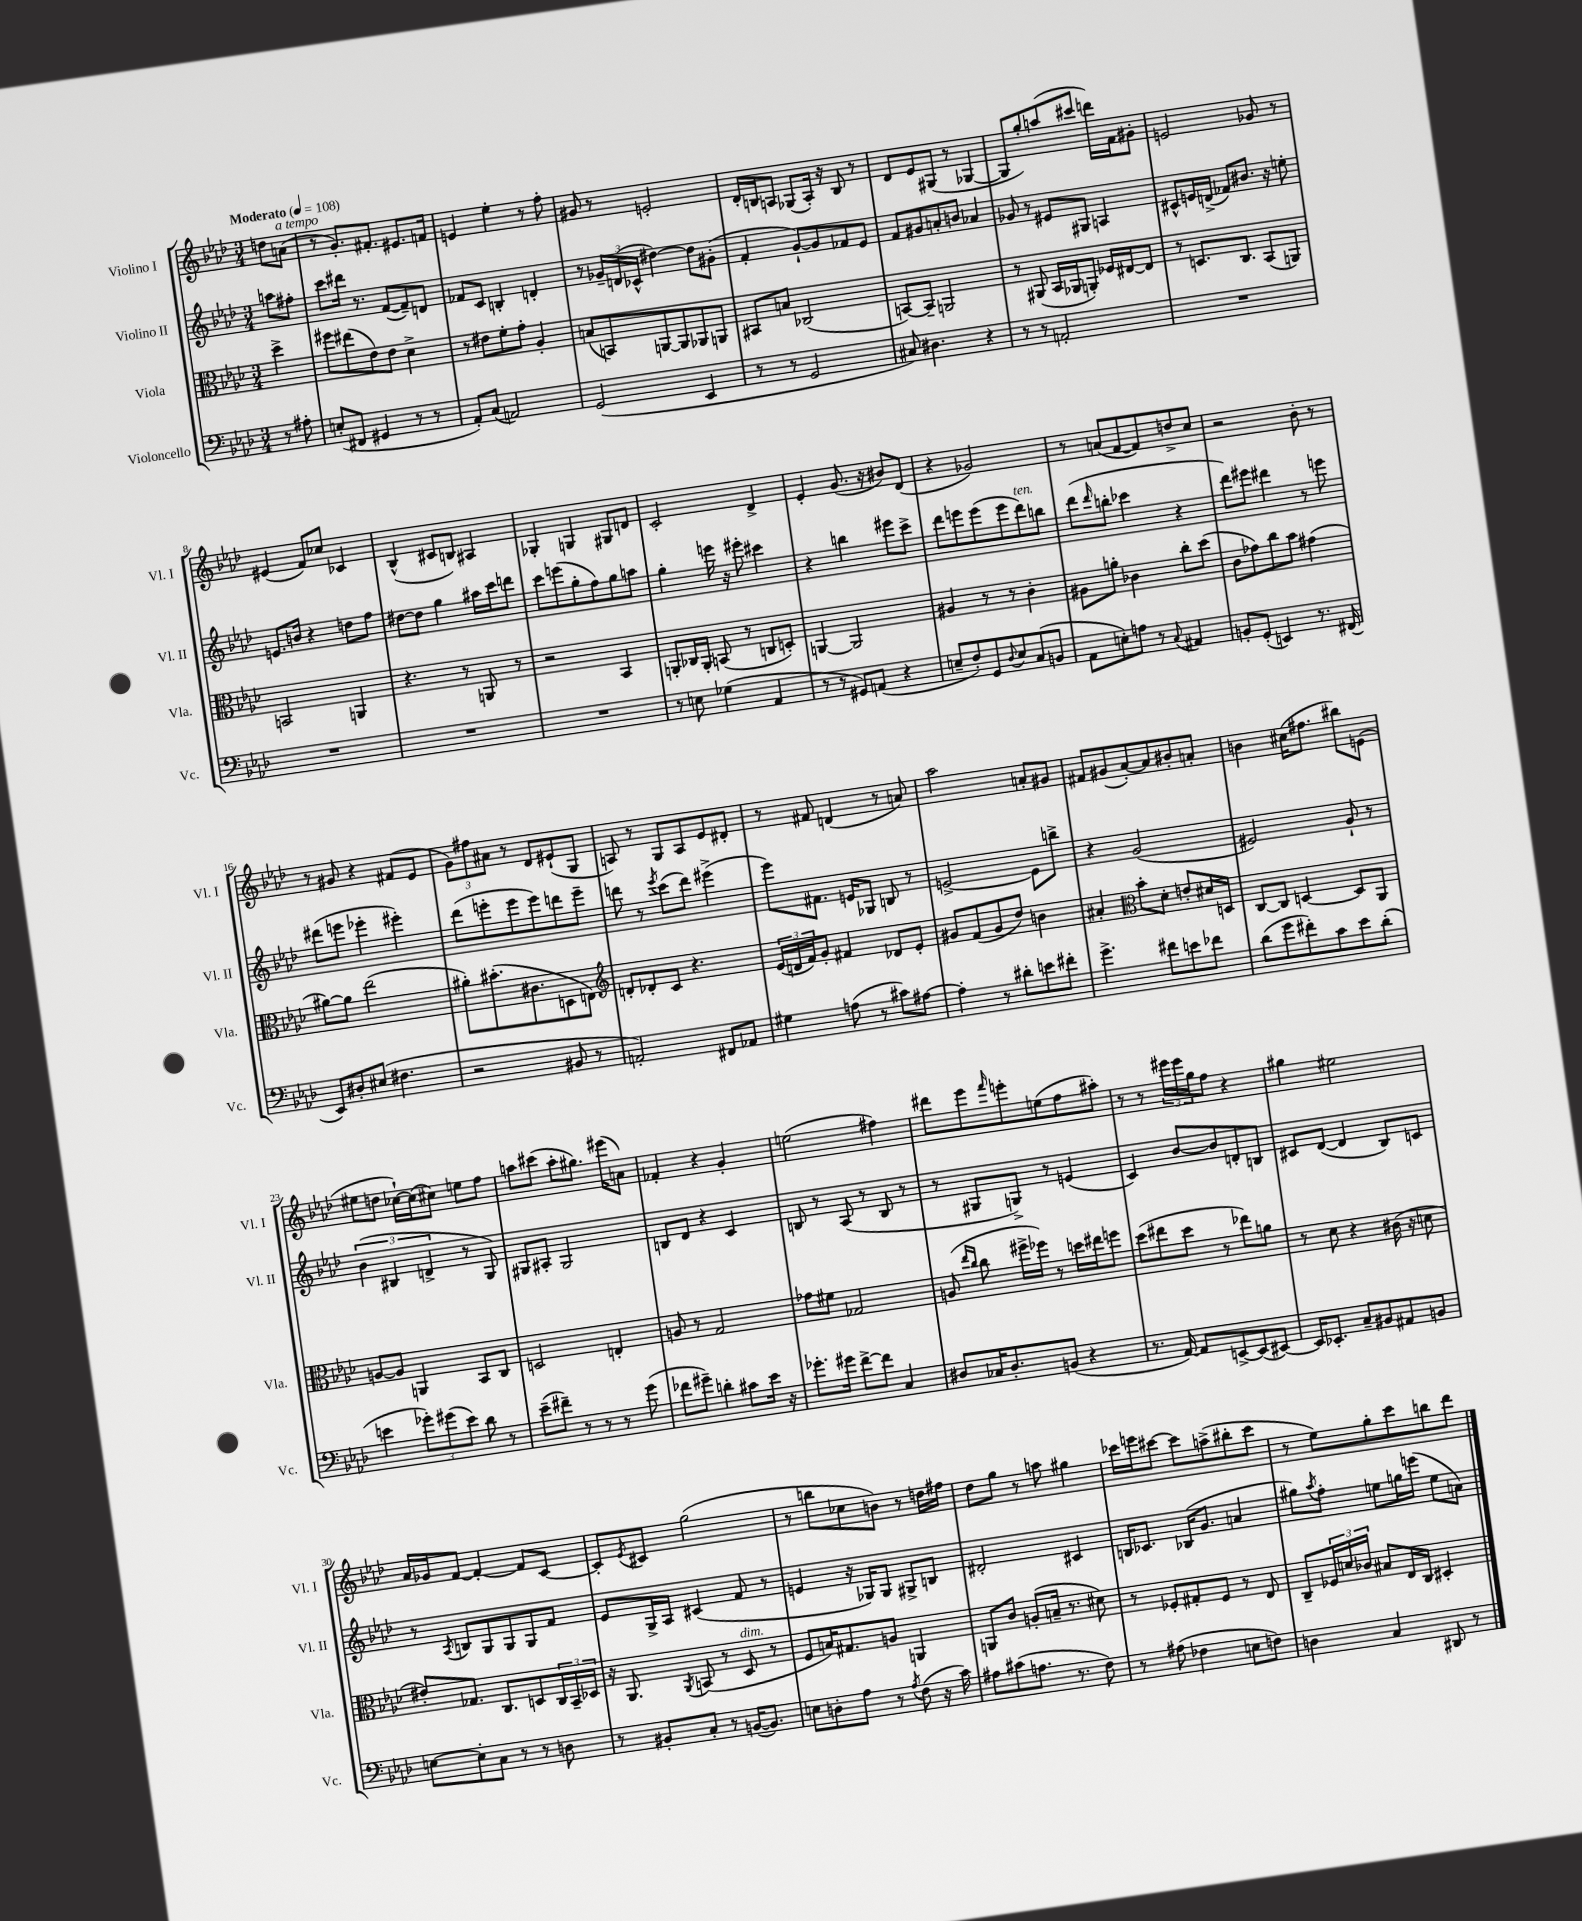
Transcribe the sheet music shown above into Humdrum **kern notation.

**kern	**kern	**kern	**kern
*staff4	*staff3	*staff2	*staff1
*clefF4	*clefC3	*clefG2	*clefG2
*k[b-e-a-d-]	*k[b-e-a-d-]	*k[b-e-a-d-]	*k[b-e-a-d-]
*M3/4	*M3/4	*M3/4	*M3/4
*MM108	*MM108	*MM108	*MM108
8r	4dd-^	8aa	8dd
8A#'	.	8ff#'	(8a
=	=	=	=
(8E'	8ff#	8ccc	8r
8FF#	(8ee#	16ddd#	8.g')
.	.	8.r	.
4GG#	8e-)	.	.
.	.	.	8.f#'
.	8e-	([8f	.
8r	4d-^	8f~])	8.e#
8r	.	8d	.
.	.	.	16f
=	=	=	=
8AA-')	8r	8f-	4e
(8C	8e#	8c	.
2AA)	8f'	4B'	4ee-'
.	8g'	.	.
.	4A-'	4d'	8r
.	.	.	8ff'
=	=	=	=
(2GG	(8B	8r	8g#
.	8BB)	24g-~	8r
.	.	(24d	.
.	.	24c-^^	.
.	[8AA	[4dd#)	2e'
.	8AA]	.	.
4EE-	8AA-	8dd#]	.
.	8AA	(8g#'	.
=	=	=	=
8r	8BB#	4f'	16d-'
.	.	.	16B
8r	8B	.	8A
2GG	(2C-	[8g`)	(8G-
.	.	8g]	16A')
.	.	.	16r
.	.	8f-	8B
.	.	8e-	8r
=	=	=	=
8C#)	[8BB)	8f	8d-
4.D#	8BB~]	8g#	8e-
.	2AA	8a'	(8G#
.	.	8b	8r
4r	.	4a-	[4G-
=	=	=	=
8r	8r	8g-	8G-]
8r	(8AA#	8r	8gg')
2AA'	16BB-	8e#	(8aa
.	16AA-	.	.
.	8AA')	8G#	8ccc#
.	16F-	4A	16ddd)
.	[16E#	.	16f
.	8E#]	.	8g#'
=	=	=	=
2.r	8r	8c#^^	2e
.	8.D	16e	.
.	.	(16d^	.
.	.	8f-)	.
.	8.C	.	.
.	.	8.b#	.
.	(8BB-	.	8g-
.	.	16r	.
.	8AA)	8ee'	8r
=	=	=	=
2.r	2BB	8.e	(4e#
.	.	16b	.
.	.	4r	8f)
.	.	.	8cc-
.	4AA	8dd	4c-
.	.	8ff	.
=	=	=	=
2.r	4.r	[8dd#	(4B-^^
.	.	8dd#]	.
.	.	4gg	8c#
.	8r	.	8B)
.	8AA	16aa#	4A#
.	.	16ccc	.
.	8r	8ddd	.
=	=	=	=
2.r	2r	8ccc	4G-'
.	.	(8eee	.
.	.	8gg'	4G
.	.	8ff)	.
.	4BB-	8gg	8G#
.	.	8aa	8d
=	=	=	=
8r	8AA'	4gg'	2c'
8E	16C-	.	.
.	16AA'	.	.
(4G-	(8BB	16eee	.
.	.	16r	.
.	8r	8eee#'	.
4AA-	8C	4ccc#	4d-^
.	8D')	.	.
=	=	=	=
8r	[4AA	4r	4e-'
8r	.	.	.
8GG#)	2AA]	4bb	(8.g
(8AA	.	.	.
.	.	.	16r
4r	.	8eee#	8b#)
.	.	8ccc^	(8d-
=	=	=	=
8E~	4A#	8ddd-	4r
8F')	.	8eee	.
8GG	8r	(8eee	2g-)
8qqD-	.	.	.
8E	8r	8eee	.
(8C	4c'	8ddd-)	.
8BB	.	8bb	.
=	=	=	=
8AA-	8A#	(8ddd-	8r
.	.	16qqddd-	.
8E')	8a'	8bb'	(8a
8A	4c-	4ccc-	[8f
8r	.	.	8f])
8qqC	.	.	.
4AA#	8cc'	4r	8dd^
.	(8dd-	.	8cc
=	=	=	=
8BB'	8c	8ddd-)	2r
(8GG'	8g-)	8eee#	.
4EE)	8cc	4ddd#	.
.	8b-	.	.
8.r	(4g#	8r	8b-'
.	.	8eee	8r
(16FF#	.	.	.
=	=	=	=
8EE-)	[8a#)	(8ddd#	8r
8D#'	8a#]	8eee	8g#
(8E#	(2ee-	4eee-'	4r
4.F#	.	.	.
.	.	4eee#')	(8f#
.	.	.	8e-
=	=	=	=
2r	8a#')	(8ddd-	12g)
.	.	.	12ff#
.	(8.b#'	8eee'	.
.	.	.	12a#
.	.	8eee	8r
.	8.c#	.	.
.	.	8eee)	8d-
8BB#	8D	8ddd	(8e#`
8r	8E)	8eee~	8G
=	=	=	=
*	*clefG2	*	*
2AA')	8d'	8ddd	8A)
.	8d-'	8r	8r
.	.	8qeee-	.
.	8c	(8ccc	8G
.	4.r	8ddd)	8A
8FF#	.	(4eee#^	8e-
8AA-	.	.	8d#'
=	=	=	=
4G#	(24e-	8eee-)	8r
.	24d	.	.
.	24f)	.	.
.	8g'	8.f#	8f#
(8A	4f#	.	(4d
.	.	16e	.
8r	.	8G-	.
8c#)	8d-	8B	8r
[8A#	8e-'	8r	8a)
=	=	=	=
4A#']	8g#	[2e^	2aa-
.	(8f	.	.
8r	8g#	.	.
8d#'	8dd-)	.	.
8e	4b	8e]	8a'
8f#'	.	8bb^	8g#
=	=	=	=
4.g^	4a#'	4r	8f#
.	.	.	(8g#
*	*clefC3	*	*
.	8b-'	(2g	[8a-')
8f#	8d-'	.	8a-]
8e	8e'	.	8b#'
8f-	16d#	.	8a'
.	16D	.	.
=	=	=	=
(8d-	[8C	2e#)	4b
8g	8C]	.	.
8f#')	[4D	.	(16cc#
.	.	.	8.ff#
8c	.	.	.
8e-	8D]	8g`	8bb#)
(8d-'	8AA-	8r	(8e
=	=	=	=
4e	[8A	(6b-	8ee#
.	8A]	.	8dd
.	.	6B#	.
12g-')	4AA	.	[16cc-`)
.	.	.	(16cc-]
(12g#	.	6d^	.
.	.	.	8cc#)
12e)	.	.	.
8d-	8BB-	8r	8ee
8r	8C	8G)	8ff
=	=	=	=
(8e-~	2D	8G#	8aa
8f#~)	.	8A#'	(8ccc#
8r	.	2G#	8aa'
8r	.	.	8.gg#)
8r	4E'	.	.
.	.	.	(16eee#
(8g	.	.	8a)
=	=	=	=
8f-	8A	8B	4f-'
8g#~)	8r	8d-	.
4d'	2G	4r	4r
8c#	.	4c	4g'
16e-	.	.	.
16r	.	.	.
=	=	=	=
8.g-'	8g-	8B	(2ee
.	8f#	8r	.
16g#	.	.	.
[8f^	2G-	(8A-	.
8f]	.	8r	.
4C	.	8B	4ff#)
.	.	8r	.
=	=	=	=
8D#	(8A	8r	8ddd#
.	16qqee-	.	.
.	16qqcc	.	.
16C-	8cc	8G#	8eee-
8.D#'	.	.	.
.	.	.	16qqfff
.	16ff#^	8G^)	8eee'
.	16ff-)	.	.
(8BB	8r	8r	(8ee
4r	16dd	(4e	8ff
.	16ee#	.	.
.	8ff	.	8aa#')
=	=	=	=
8.r	(8dd-	4c)	8r
.	8ee#	.	8r
[16AA-)	.	.	.
8AA-]	8dd-	[8b-	24eee#
.	.	.	24eee#
.	.	.	24gg
[8EE^	8r	8b-]	8ff
(8EE]	8ee-)	8d'	4r
[8EE#)	8a	8B	.
=	=	=	=
16EE#]	8r	8c#	4gg#
8.EE-'	.	.	.
.	8d-	([8d-	.
8C~	4r	4d-]	2ee#
8BB#	.	.	.
8AA#	(16c#	8B-)	.
.	16r	.	.
8BB	8d	8c	.
=	=	=	=
[8E	8e#')	8r	16a-
.	.	.	16g-
.	.	8qA-	.
8E']	8.G-	8B	[8f
8C	.	8G	4f'_
.	8.C	.	.
8r	.	8G	.
8r	8D	8G	8f]
8D	24C	8f	[8c
.	24BB-~	.	.
.	24D-	.	.
=	=	=	=
8r	16r	8e-	8c']
.	8.AA-	.	.
.	.	.	8qe-
8BB#'	.	16G^	8c#
.	.	16A-	.
.	8qAA-	.	.
8C'	(8BB	(4c#	(2gg
8r	8r	.	.
([16BB	8D-	8f	.
8.BB])	.	.	.
.	8r	8r	.
=	=	=	=
8E	8F	4e	8r
8D'	16B)	.	8bb
.	8.G#	.	.
8A-	.	16r	8cc-
.	.	16G-)	.
8r	8A	8G-	8b)
8qA-	.	.	.
(8F	4AA	8G#^	8r
16r	.	8B	16dd
16c)	.	.	16ff#
=	=	=	=
8A#	8AA	2d#'	8dd-
(8c#	8c	.	8gg
8.A	(8A'	.	8r
.	16B~	.	8aa
8.r	8.r	.	.
.	.	4c#	4gg#
8F)	8d#)	.	.
=	=	=	=
8r	8r	16B	16ccc-
.	.	8.c-	16eee
(8A#	8F-'	.	[8ccc#
4F-	8G#'	(16B-	8ccc#]
.	.	8.g	.
.	8F-	.	(8aa^
8E	8r	4a	8bb#'
8F)	8E-	.	8ccc#
=	=	=	=
4D	8C~	8gg#)	8r
.	.	8qaa-	.
.	24F-	8ff'	8ee-)
.	24d	.	.
.	24c-	.	.
4C	8B#	8ee	8gg'
.	16E-	16gg	8ccc
.	16C	(16eee	.
8DD#	4D#'	8ee	8bb
8r	.	8a)	8ddd-
==	==	==	==
*-	*-	*-	*-
